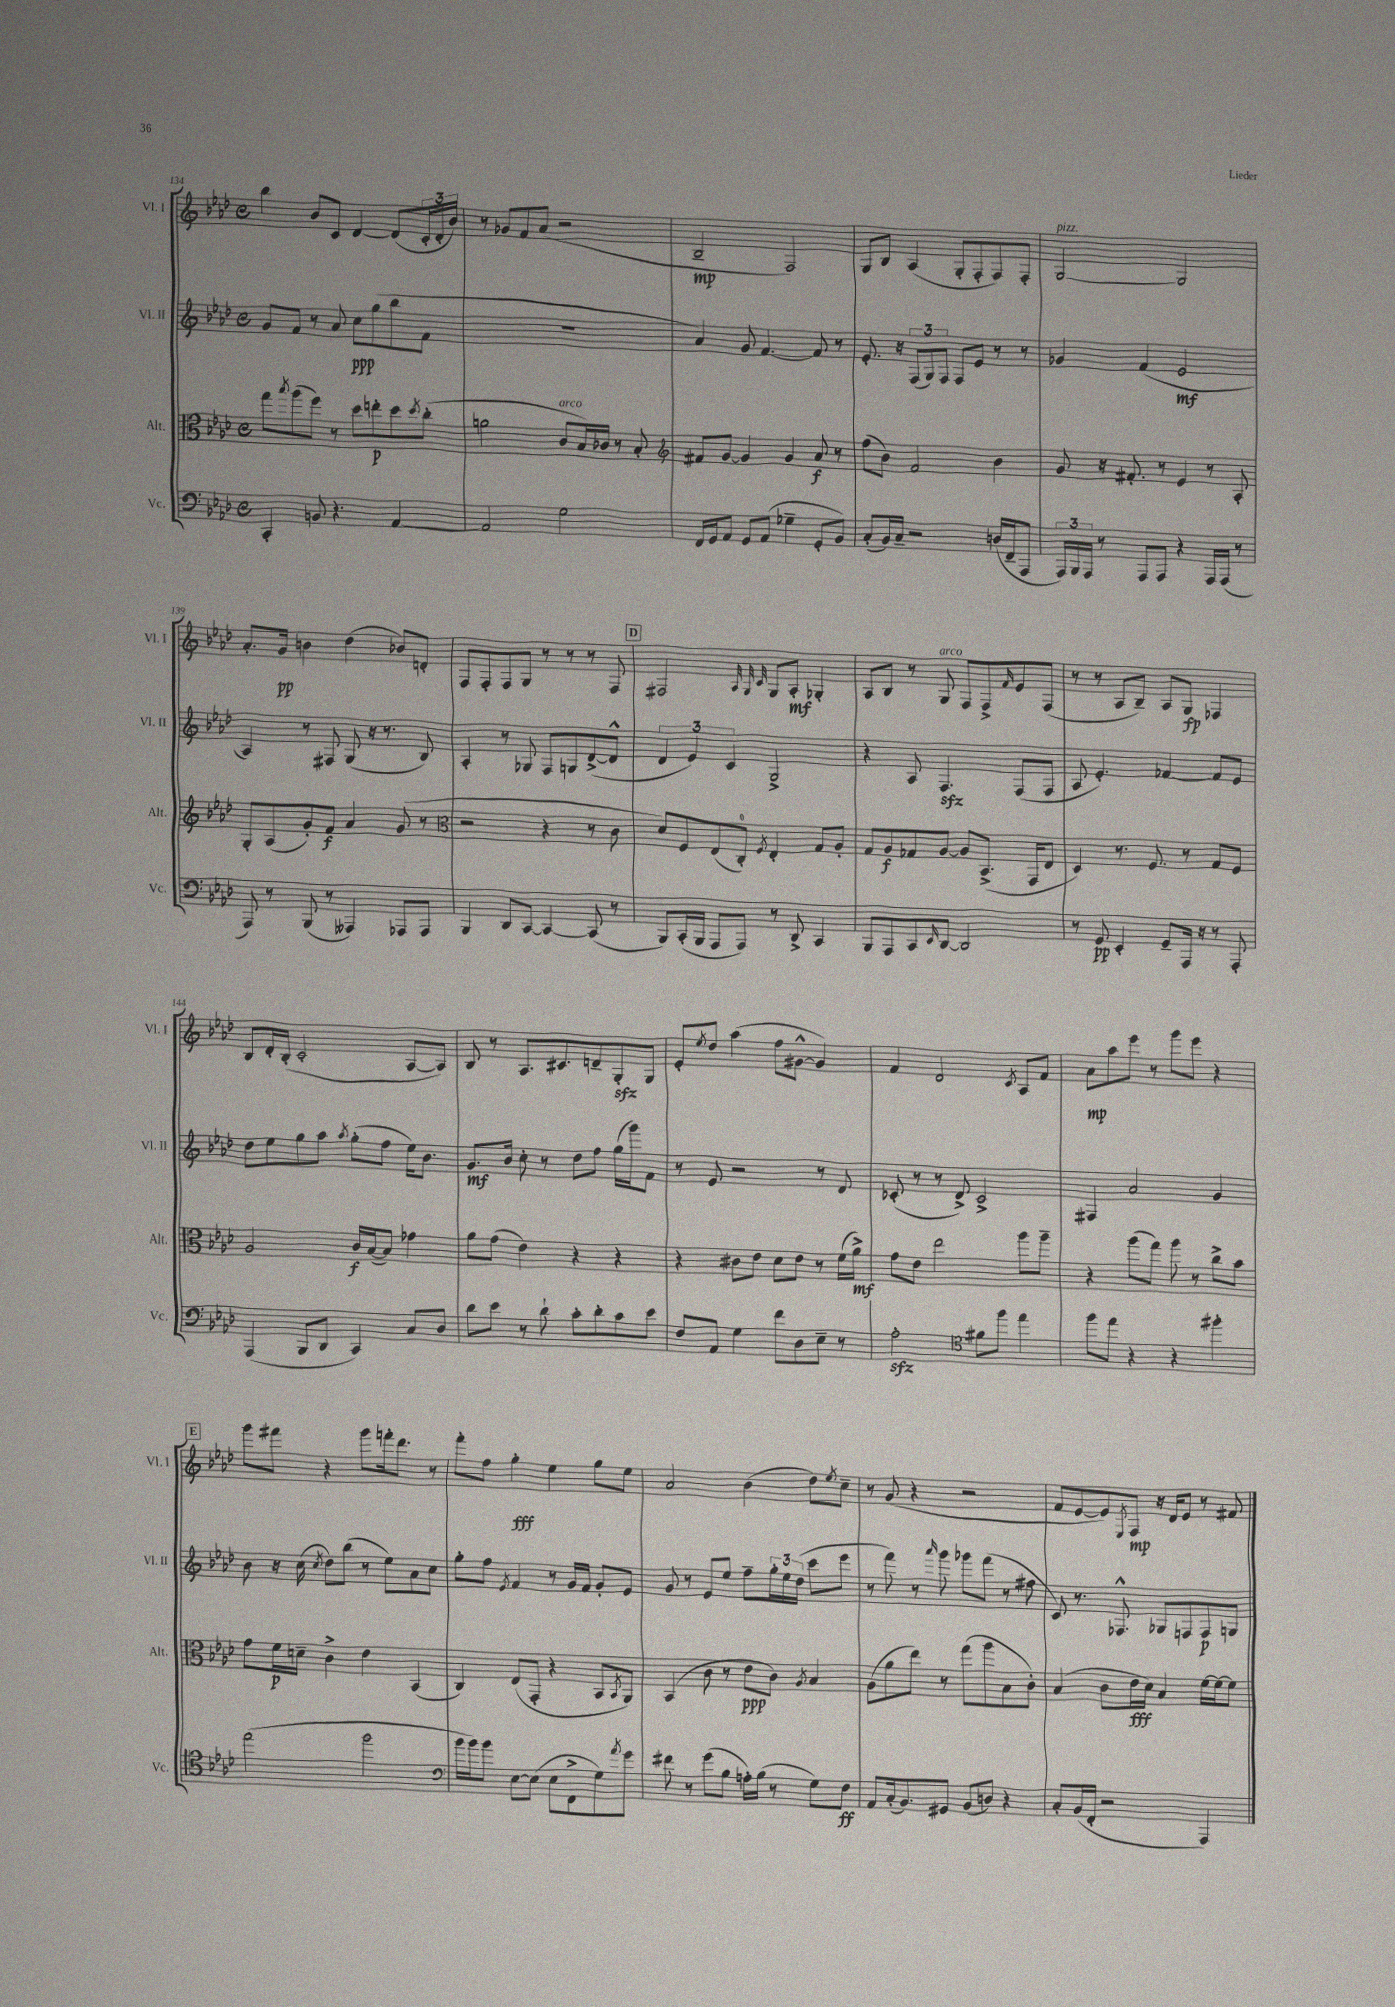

**kern	**dynam	**kern	**dynam	**kern	**dynam	**kern	**dynam
*part4	*part4	*part3	*part3	*part2	*part2	*part1	*part1
*staff4	*staff4	*staff3	*staff3	*staff2	*staff2	*staff1	*staff1
*I"Vc.	*	*I"Alt.	*	*I"Vl. II	*	*I"Vl. I	*
*I'Vc.	*	*I'Alt.	*	*I'Vl. II	*	*I'Vl. I	*
*clefF4	*	*clefC3	*	*clefG2	*	*clefG2	*
*k[b-e-a-d-]	*	*k[b-e-a-d-]	*	*k[b-e-a-d-]	*	*k[b-e-a-d-]	*
*M4/4	*	*M4/4	*	*M4/4	*	*M4/4	*
*met(c)	*	*met(c)	*	*met(c)	*	*met(c)	*
=134	=134	=134	=134	=134	=134	=134	=134
4CC'/	.	8gg\L	.	8g/L	.	4bb-\	.
.	.	8qbb-/	.	.	.	.	.
.	.	(8aa-\	.	8f/J	.	.	.
8BBn/	.	8ff\J)	.	8r	.	8b-/L	.
4.r	.	8r	.	8a-/	.	8c/J	.
.	.	8dd-\L	.	8cc\L	ppp	[4d-/	.
.	.	8een'\	p	(8gg\	.	.	.
[4AA-/	.	8dd-\	.	8bb-\	.	(8d-/L]	.
.	.	8qdd-/	.	.	.	.	.
.	.	(8cc'\J	.	8f\J	.	24c'/L	.
.	.	.	.	.	.	24d-'/	.
.	.	.	.	.	.	24b-/JJ)	.
=135	=135	=135	=135	=135	=135	=135	=135
2AA-/]	.	2an\	.	1r	.	8r	.
.	.	.	.	.	.	8g-X/L	.
.	.	.	.	.	.	8f/	.
.	.	.	.	.	.	(8a-/J	.
!	!	!LO:TX:a:i:t=arco	!	!	!	!	!
2G\	.	8c/L	.	.	.	2r	.
.	.	16B-/L)	.	.	.	.	.
.	.	16c-X/JJ	.	.	.	.	.
.	.	8r	.	.	.	.	.
.	.	8B-'/	.	.	.	.	.
=136	=136	=136	=136	=136	=136	=136	=136
*	*	*clefG2	*	*	*	*	*
16FF/LL	.	8f#X/L	.	4a-/)	.	2B-~/	mp
16GG/J	.	.	.	.	.	.	.
8AA-/J	.	[8g/J	.	.	.	.	.
8GG/L	.	4g/]	.	8g/	.	.	.
(8AA-/J	.	.	.	[4.f/	.	.	.
4G-X~\	.	4g/	.	.	.	2F/)	.
8GG'/L	.	8a-/	f	8f/]	.	.	.
8BB-/J)	.	8r	.	8r	.	.	.
=137	=137	=137	=137	=137	=137	=137	=137
(8C'/L	.	(8ff\L	.	8.e-'/	.	8G/L	.
16BB-/L)	.	8b-\J)	.	.	.	8B-/J	.
16C~/JJ	.	.	.	16r	.	.	.
2r	.	2f/	.	(12F/L	.	(4A-/	.
.	.	.	.	12G/)	.	.	.
.	.	.	.	12F/J	.	.	.
.	.	.	.	8F/L	.	8G'/L	.
.	.	.	.	8e-/J	.	8F'/	.
(16Dn/LL	.	4b-\	.	8r	.	8F/)	.
16FF~/J	.	.	.	.	.	.	.
8AAA-/J	.	.	.	8r	.	8F'/J	.
=138	=138	=138	=138	=138	=138	=138	=138
!	!	!	!	!	!	!LO:TX:a:i:t=pizz.	!
24AAA-/LL)	.	8g/	.	4g-X/	.	[2G/	.
24BBB-/	.	.	.	.	.	.	.
24AAA-/JJ	.	.	.	.	.	.	.
8r	.	16r	.	.	.	.	.
.	.	8.f#X'/	.	.	.	.	.
8AAA-/L	.	.	.	(4f/	.	.	.
8AAA-/J	.	8r	.	.	.	.	.
4r	.	4e-/	.	2e-/	mf	2G/]	.
16AAA-/LL	.	8r	.	.	.	.	.
(16AAA-/JJ	.	.	.	.	.	.	.
8r	.	8A-'/	.	.	.	.	.
!!LO:LB:g=z
=139	=139	=139	=139	=139	=139	=139	=139
8AAA-/)	.	8G'/L	.	4A-/)	.	8.a-'/L	.
8r	.	(8A-/	.	.	.	.	.
.	.	.	.	.	.	16g/Jk	pp
(8BBB-/	.	8g'/)	.	8r	.	4bn\	.
8r	.	8f/J	f	8F#X/	.	.	.
4AAA--X/)	.	4a-/	.	(8G/	.	(4dd-\	.
.	.	.	.	16r	.	.	.
.	.	.	.	8.r	.	.	.
8AAA-X/L	.	(8g/	.	.	.	8b-X/L)	.
8AAA-/J	.	8r	.	8B-/)	.	8dn'/J	.
=140	=140	=140	=140	=140	=140	=140	=140
*	*	*clefC3	*	*	*	*	*
4BBB-/	.	2r	.	4A-'/	.	8F/L	.
.	.	.	.	.	.	8F'/	.
8DD-/L	.	.	.	8r	.	8F/	.
[8CC/J	.	.	.	8G-X/	.	8G/J	.
4CC/_	.	4r	.	8F/L	.	8r	.
.	.	.	.	8Gn/	.	8r	.
(8CC/]	.	8r	.	([8d-^/	.	8r	.
8r	.	8c\	.	8d-^^/J]	.	8F/	.
!!LO:REH:place=s1:t=D
=141	=141	=141	=141	=141	=141	=141	=141
8BBB-/L)	.	8d-/L)	.	6d-/	.	2F#X/	.
(16CC'/L	.	8F/	.	.	.	.	.
.	.	.	.	6e-/)	.	.	.
16BBB-/JJ	.	.	.	.	.	.	.
8AAA-/L	.	(8E-/	.	.	.	.	.
.	.	.	.	6c/	.	.	.
8AAA-/J)	.	8C'/J)	.	.	.	.	.
.	.	.	.	.	.	32qqA-/	.
.	.	.	.	.	.	32qqG/	.
.	.	8qF/	.	.	.	32qqc/	.
8r	.	4E-'/	.	2G^/	.	8G/L	.
8DD-^/	.	.	.	.	.	8A-'/J	mf
4CC/	.	8G/L	.	.	.	4G-X'/	.
.	.	8A-'/J	.	.	.	.	.
=142	=142	=142	=142	=142	=142	=142	=142
8BBB-/L	.	8G/L	.	4r	.	8A-/L	.
8AAA-/	.	8A-/	f	.	.	8B-/J	.
8CC/	.	8G-X/	.	8A-/	.	8r	.
16qqEE-/	.	.	.	.	.	.	.
!	!	!	!	!	!	!LO:TX:a:i:t=arco	!
[8DD-/J	.	[8A-/J	.	4.Fzz/	.	8G/	.
2DD-/]	.	8A-/L]	.	.	.	8F/L	.
.	.	(8.BB-^/J	.	.	.	8F^/	.
.	.	.	.	.	.	16qqf/	.
.	.	.	.	(8F/L	.	8e-/	.
.	.	16GG/KL	.	.	.	.	.
.	.	8E-/J	.	8F/J	.	(8F/J	.
=143	=143	=143	=143	=143	=143	=143	=143
8r	.	4D-/)	.	8A-/	.	8r	.
8GG/	pp	.	.	4.e-'/)	.	8r	.
4EE-'/	.	8.r	.	.	.	8A-/L	.
.	.	.	.	.	.	8B-~/J)	.
.	.	8.F/	.	.	.	.	.
8GG~/L	.	.	.	[4f-X/	.	8A-/L	.
16AAA-/Jk	.	8r	.	.	.	8G/J	fp
16r	.	.	.	.	.	.	.
8r	.	8G/L	.	8f-/L]	.	4F-X/	.
8AAA-'/	.	8F/J	.	8e-/J	.	.	.
!!LO:LB:g=z
=144	=144	=144	=144	=144	=144	=144	=144
(4AAA-/	.	2A-/	.	8dd-\L	.	8B-/L	.
.	.	.	.	8ee-\	.	16d-'/L	.
.	.	.	.	.	.	(16B-'/JJ	.
8BBB-/L	.	.	.	8gg\	.	2c'/	.
8DD-/J	.	.	.	8aa-\J	.	.	.
.	.	.	.	8qaa-/	.	.	.
4CC/)	.	16c/LL	f	(8gg'\L	.	.	.
.	.	([16B-/J	.	.	.	.	.
.	.	8B-/J])	.	8ff\J	.	.	.
8C/L	.	4g-X\	.	16ee-\KL)	.	[8A-/L	.
.	.	.	.	8.b-\J	.	.	.
8D-/J	.	.	.	.	.	8A-/J])	.
=145	=145	=145	=145	=145	=145	=145	=145
8d-\L	.	8a-\L	.	8.g/L	mf	8B-/	.
8e-\J	.	(8g\J	.	.	.	8r	.
.	.	.	.	16b-/Jk	.	.	.
8r	.	4e-\)	.	8cc'\	.	8.A-/L	.
8d-`\	.	.	.	8r	.	.	.
.	.	.	.	.	.	8.c#X/	.
8c'\L	.	4r	.	8dd-\L	.	.	.
8d-'\	.	.	.	8ff\J	.	8dn~/	.
8c\	.	4r	.	(16gg\LL	.	8Gzz'/	.
.	.	.	.	16ggg\J)	.	.	.
8e-\J	.	.	.	8f\J	.	8G/J	.
=146	=146	=146	=146	=146	=146	=146	=146
8F/L	.	4r	.	8r	.	8e-'/L	.
.	.	.	.	.	.	8qee-/	.
8AA-/J	.	.	.	8e-/	.	8dd-/J	.
4G\	.	8c#X\L	.	2r	.	(4aa-\	.
.	.	8e-\J	.	.	.	.	.
8f\L	.	8d-\L	.	.	.	8ff\L	.
8D-\	.	8e-\J	.	.	.	[8g#X^^\J	.
8E-~\J	.	8r	.	8r	.	4g#/])	.
8r	.	(16f\LL	.	8d-/	.	.	.
.	.	16a-^\JJ)	mf	.	.	.	.
=147	=147	=147	=147	=147	=147	=147	=147
2A-zz'\	.	8g\L	.	(8c-X'/	.	4f/	.
.	.	8e-\J	.	8r	.	.	.
.	.	2ee-\	.	8r	.	2d-/	.
.	.	.	.	8d-^/)	.	.	.
*clefC4	*	*	*	*	*	*	*
8f#X\L	.	.	.	2c-^/	.	.	.
8ff\J	.	.	.	.	.	.	.
.	.	.	.	.	.	8qc/	.
4ee-\	.	8aa-\L	.	.	.	8A-/L	.
.	.	8aa-~\J	.	.	.	8f/J	.
=148	=148	=148	=148	=148	=148	=148	=148
8ff\L	.	4r	.	4F#X/	.	8a-\L	mp
8ee-\J	.	.	.	.	.	8aa-\	.
4r	.	(8aa-\L	.	2a-/	.	8eee-\J	.
.	.	8gg\J)	.	.	.	8r	.
4r	.	8aa-\	.	.	.	8ggg\L	.
.	.	8r	.	.	.	8eee-\J	.
4ff#X'\	.	8cc^\L	.	4g/	.	4r	.
.	.	8b-\J	.	.	.	.	.
!!LO:LB:g=z
!!LO:REH:place=s1:t=E
=149	=149	=149	=149	=149	=149	=149	=149
(2ee-\	.	8g\L	.	8b-\	.	8ggg\L	.
.	.	16f\L	p	16r	.	8fff#X\J	.
.	.	16dn~\JJ	.	(16cc\	.	.	.
.	.	.	.	8qcc/	.	.	.
.	.	4c^\	.	8dd-\L)	.	4r	.
.	.	.	.	(8bb-\J	.	.	.
2ff\	.	4e-\	.	8r	.	8ggg\L	.
.	.	.	.	8ee-\L)	.	16fffn'\k	.
.	.	.	.	.	.	8.ddd-\J	.
.	.	(4BB-/	.	8a-\	.	.	.
.	.	.	.	8cc\J	.	8r	.
=150	=150	=150	=150	=150	=150	=150	=150
*clefF4	*	*	*	*	*	*	*
16b-\LL	.	4C/)	.	8gg'\L	.	8fff'\L	.
16b-\J)	.	.	.	.	.	.	.
8b-\J	.	.	.	8ff\J	.	8ff\J	.
.	.	.	.	8qe-/	.	.	.
[8E-\L	.	(8E-/L	.	4f/	.	4gg'\	fff
(8E-\J]	.	8GG'/J	.	.	.	.	.
8E-\L	.	4r	.	8r	.	4ee-\	.
8FF^\	.	.	.	16g/LL	.	.	.
.	.	.	.	16f/JJ	.	.	.
8G\)	.	8BB-/L	.	8g'/L	.	8gg\L	.
8qa-/	.	8qBB-/	.	.	.	.	.
8g\J	.	8AA-/J)	.	8e-/J	.	8ee-\J	.
=151	=151	=151	=151	=151	=151	=151	=151
8f#X\	.	(4BB-/	.	8g/	.	2a-/	.
8r	.	.	.	8r	.	.	.
(8g\L	.	8c\	.	8e-/L	.	.	.
8B-\J	.	8r	.	8ee-/J	.	.	.
16An'\LL)	.	8e-\L	ppp	8ff~\L	.	(4b-\	.
(16B-\JJ	.	.	.	.	.	.	.
8r	.	8c\J)	.	24gg'\L	.	.	.
.	.	.	.	24ee-\	.	.	.
.	.	.	.	(24dd-\JJ	.	.	.
.	.	8qA-/	.	.	.	.	.
8G\L)	.	4B-/	.	8ccc\L	.	8dd-\L)	.
.	.	.	.	.	.	8qee-/	.
8F\J	ff	.	.	8eee-\J	.	8cc~\J	.
=152	=152	=152	=152	=152	=152	=152	=152
8AA-/L	.	(8A-\L	.	8r	.	8r	.
(16C'/k	.	8a-\	.	8fff\)	.	(8g/	.
8.BB-/)	.	.	.	.	.	.	.
.	.	8ee-\J)	.	8r	.	4r	.
.	.	.	.	16qqaaa-/	.	.	.
8GG#X/J	.	8r	.	8ggg\	.	.	.
(8BB-/L	.	(8gg\L	.	8ggg-X\L	.	2r	.
8Dn/J)	.	8aa-\	.	(8fff\J	.	.	.
4r	.	8B-\	.	8r	.	.	.
.	.	8c'\J)	.	8ff#X\	.	.	.
=153	=153	=153	=153	=153	=153	=153	=153
8C'/L	.	(4B-/	.	8c/)	.	8f/L	.
(16BB-/L	.	.	.	8.r	.	[8e-/	.
16FF'/JJ	.	.	.	.	.	.	.
2r	.	8c\L	.	.	.	8e-/])	.
.	.	.	.	8.F-X^^/	.	.	.
.	.	.	.	.	.	8qE-/	.
.	.	16e-\L	fff	.	.	8F/J	mp
.	.	16d-\JJ)	.	.	.	.	.
.	.	4B-/	.	8G-X/L	.	16r	.
.	.	.	.	.	.	16d-/KL	.
.	.	.	.	8Fn/	.	8e-/J	.
4AAA-/)	.	[16f\LL	.	8F/	p	8r	.
.	.	16f\J_	.	.	.	.	.
.	.	8f\J]	.	8Gn/J	.	8f#X/	.
==	==	==	==	==	==	==	==
*-	*-	*-	*-	*-	*-	*-	*-
